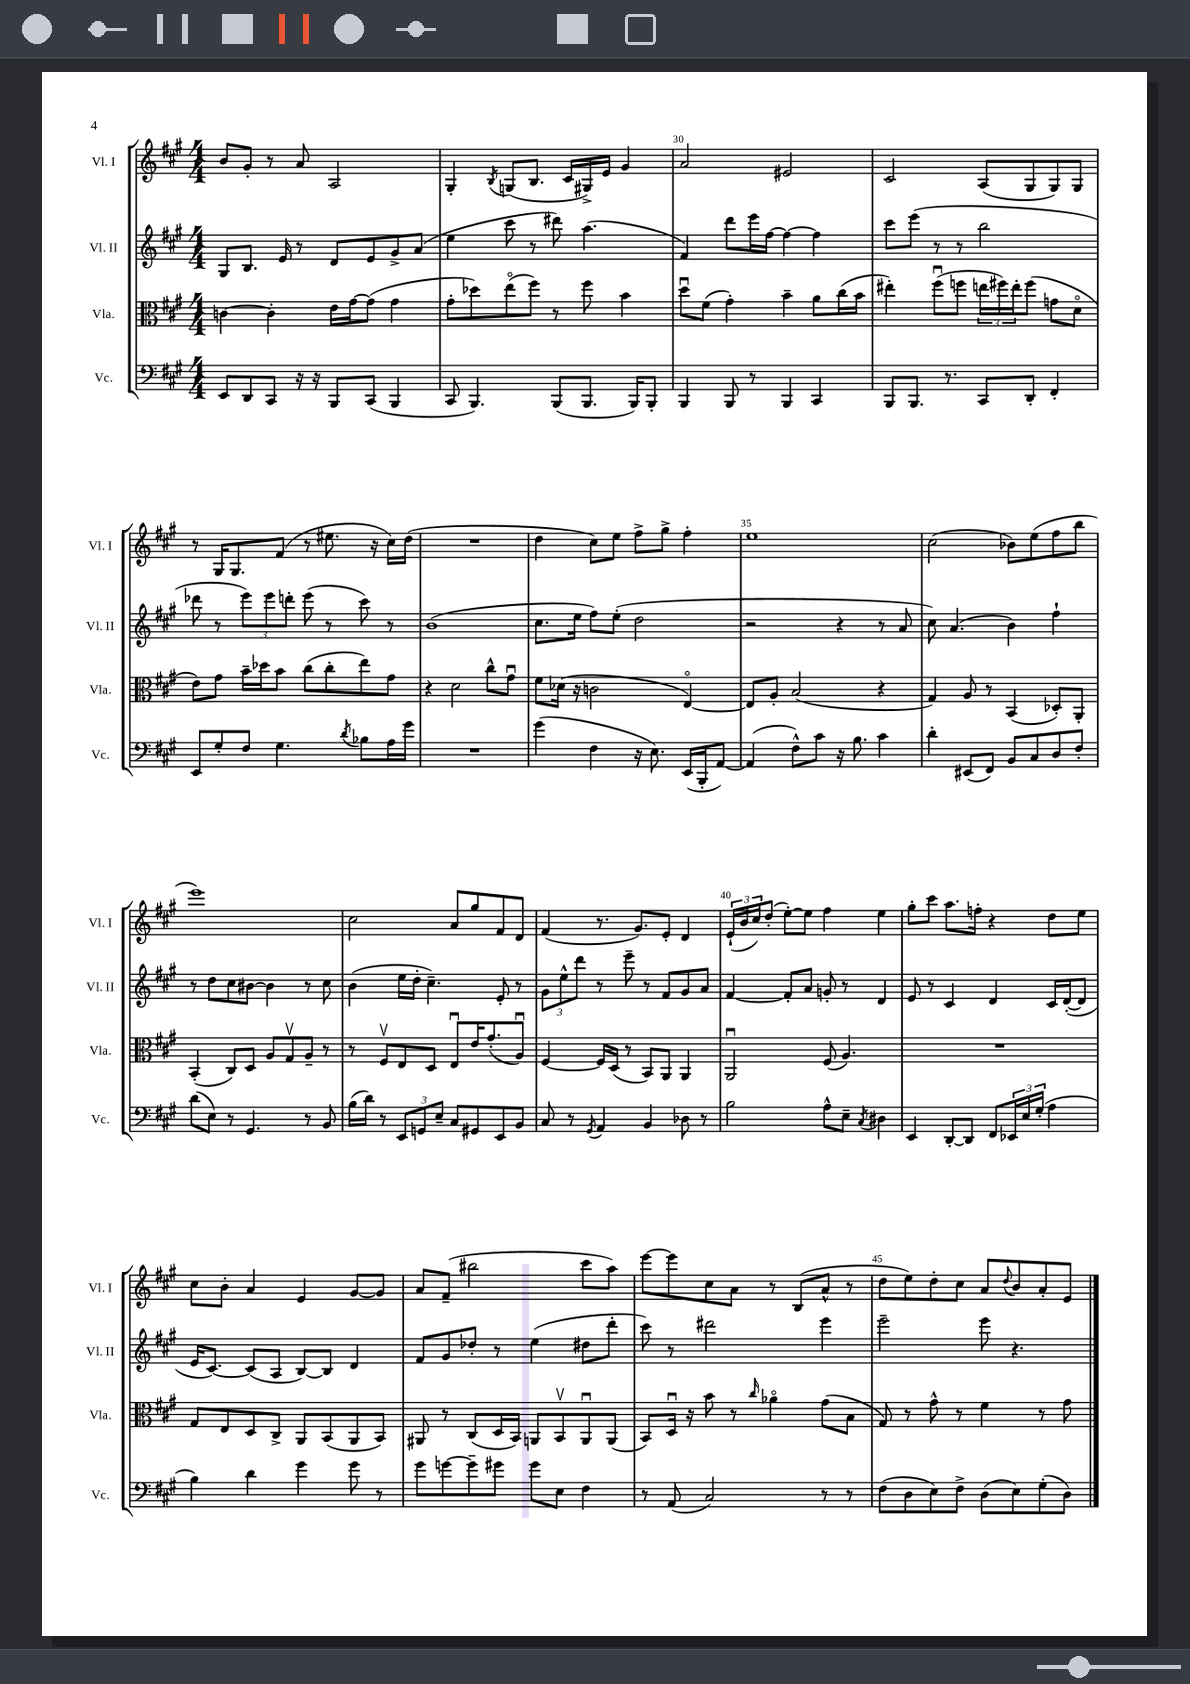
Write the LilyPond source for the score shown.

<<
\new StaffGroup <<
\new Staff = "s0" \with { instrumentName = "Vl. I" shortInstrumentName = "Vl. I" } {
    \clef treble \key a \major \numericTimeSignature \time 4/4
    b'8 gis'8-. r8 a'8 a2 |
    gis4-. \acciaccatura { b8 } g8( b8. cis'16 gis16->) e'16 gis'4 |
    a'2 eis'2 |
    cis'2 a8( gis8 gis8) gis8 |
    r8 gis16 gis8. fis'8( r8 eis''8. r16 cis''16) d''16( |
    R1 |
    d''4 cis''8) e''8 fis''8-> gis''8-> fis''4-. |
    e''1 |
    cis''2( bes'8) e''8( fis''8 b''8 |
    e'''1) |
    cis''2 a'8 gis''8 fis'8 d'8 |
    fis'4( r8. gis'8.) e'8-. d'4 |
    \tuplet 3/2 { e'16-!( b'16 cis''16) } d''8-.( e''8~-.) e''8 fis''4 e''4 |
    gis''8-. cis'''8 a''8. f''16-. r4 d''8 e''8 |
    cis''8 b'8-. a'4 e'4 gis'8~ gis'8 |
    a'8 fis'8--( bis''2 cis'''8 a''8) |
    e'''8~ e'''8 cis''8 a'8 r8 b8( a'8-^ r8 |
    d''8 e''8) d''8-. cis''8 a'8 \appoggiatura { d''8 } b'8 a'8-. e'8 \bar "|." |
}
\new Staff = "s1" \with { instrumentName = "Vl. II" shortInstrumentName = "Vl. II" } {
    \clef treble \key a \major \numericTimeSignature \time 4/4
    gis8 b8. e'16 r8 d'8 e'8 gis'8-> a'8( |
    e''4 cis'''8 r8 dis'''8) a''4.( |
    fis'4) d'''8 e'''16 fis''16~ fis''4~ fis''4 |
    cis'''8 e'''8( r8 r8 b''2 |
    des'''8 r8 \tuplet 3/2 { e'''8) e'''8 d'''8-. } e'''8( r8 cis'''8) r8 |
    b'1( |
    cis''8. e''16 fis''8) e''8-.( d''2 |
    r2 r4 r8 a'8 |
    cis''8) a'4.( b'4) fis''4-! |
    r8 d''8 cis''8 bis'8~ bis'4 r8 cis''8 |
    b'4( e''16 d''16-. cis''4.--) e'8-. r8 |
    \tuplet 3/2 { gis'8 e''8-^ d'''8 } r8 e'''8-- r8 fis'8 gis'8 a'8 |
    fis'4~ fis'8-. a'8 g'8-. r8 d'4 |
    e'8 r8 cis'4 d'4 cis'16 d'16~-.( d'8 |
    e'16 cis'8.~) cis'8( a8 b8~) b8 d'4 |
    fis'8 gis'8 des''8-. r8 e''4( dis''8 d'''8-. |
    cis'''8) r8 dis'''2 e'''4 |
    e'''2-- e'''8 r4. \bar "|." |
}
\new Staff = "s2" \with { instrumentName = "Vla." shortInstrumentName = "Vla." } {
    \clef alto \key a \major \numericTimeSignature \time 4/4
    c'4~ c'4-. e'16 gis'16~ gis'8( gis'4 |
    gis'8-. des''8) e''8\flageolet( fis''8) r8 fis''8 b'4 |
    d''8\downbow fis'8( gis'4-.) b'4-- a'8 cis''16( b'16 |
    eis''4-.) fis''8\downbow( f''8 \tuplet 3/2 { e''16 fis''16) e''16-. } fis''8( g'8 d'8\flageolet |
    e'8) gis'8 b'16-- des''16 b'8 cis''8( cis''8-. e''8) gis'8 |
    r4 d'2 cis''8-^ gis'8\downbow |
    fis'8 des'16( r16 c'2 e4~\flageolet) |
    e8 a8-. b2( r4 |
    gis4) a8 r8 b,4( des8-.) a,8-. |
    b,4-.( cis8) d8 a8 gis8\upbow a8-- r8 |
    r8 fis8\upbow e8 d8 e8\downbow e'16 gis'8.-.( a8\downbow) |
    fis4~ fis16 d16( r8 b,8) a,8 a,4 |
    a,2\downbow fis8( a4.) |
    R1 |
    gis8 e8 d8 cis8-> a,8 b,8( a,8 b,8) |
    ais,8 r8 cis8( d16 b,16) a,8 b,8\upbow a,8\downbow a,8( |
    b,8) d16\downbow r16 b'8 r8 \grace { cis''16 } aes'4\flageolet gis'8( b8 |
    gis8) r8 gis'8-^ r8 fis'4 r8 gis'8 \bar "|." |
}
\new Staff = "s3" \with { instrumentName = "Vc." shortInstrumentName = "Vc." } {
    \clef bass \key a \major \numericTimeSignature \time 4/4
    e,8 d,8 cis,8 r16 r16 b,,8 cis,8( b,,4 |
    cis,8 b,,4.) b,,8( b,,8. b,,16) b,,8-. |
    b,,4 b,,8 r8 b,,4 cis,4 |
    b,,8 b,,8. r8. cis,8 d,8-. fis,4-. |
    e,8 gis8-. fis8 gis4. \acciaccatura { d'8 } bes8 a16 gis'16 |
    R1 |
    gis'4( fis4 r16 e8.) e,16( b,,16-. a,8~) |
    a,4( fis8-^) cis'8 r16 b8. cis'4 |
    d'4-. eis,8( fis,8) b,8 cis8 d8 fis8-. |
    d'8( e8) r8 gis,4. r8 b,8 |
    b16( d'16) r8 \tuplet 3/2 { e,8 g,8 e8-- } cis8 gis,8 e,8 b,8 |
    cis8 r8 \acciaccatura { gis,8 } a,4 b,4 des8 r8 |
    b2 a8-^ e8-- \acciaccatura { cis8 } dis4 |
    e,4 d,8~-. d,8 fis,8 \tuplet 3/2 { ees,16 e16 gis16-.( } a4 |
    b4) d'4 gis'4 gis'8 r8 |
    gis'8 g'8~ g'8-- gis'8 gis'8 e8 fis4 |
    r8 a,8( cis2) r8 r8 |
    fis8( d8 e8) fis8-> d8( e8) gis8-.( d8) \bar "|." |
}
>>
>>
\layout { \context { \Score currentBarNumber = #28 \override BarNumber.break-visibility = ##(#f #t #t) barNumberVisibility = #(every-nth-bar-number-visible 5) } }
